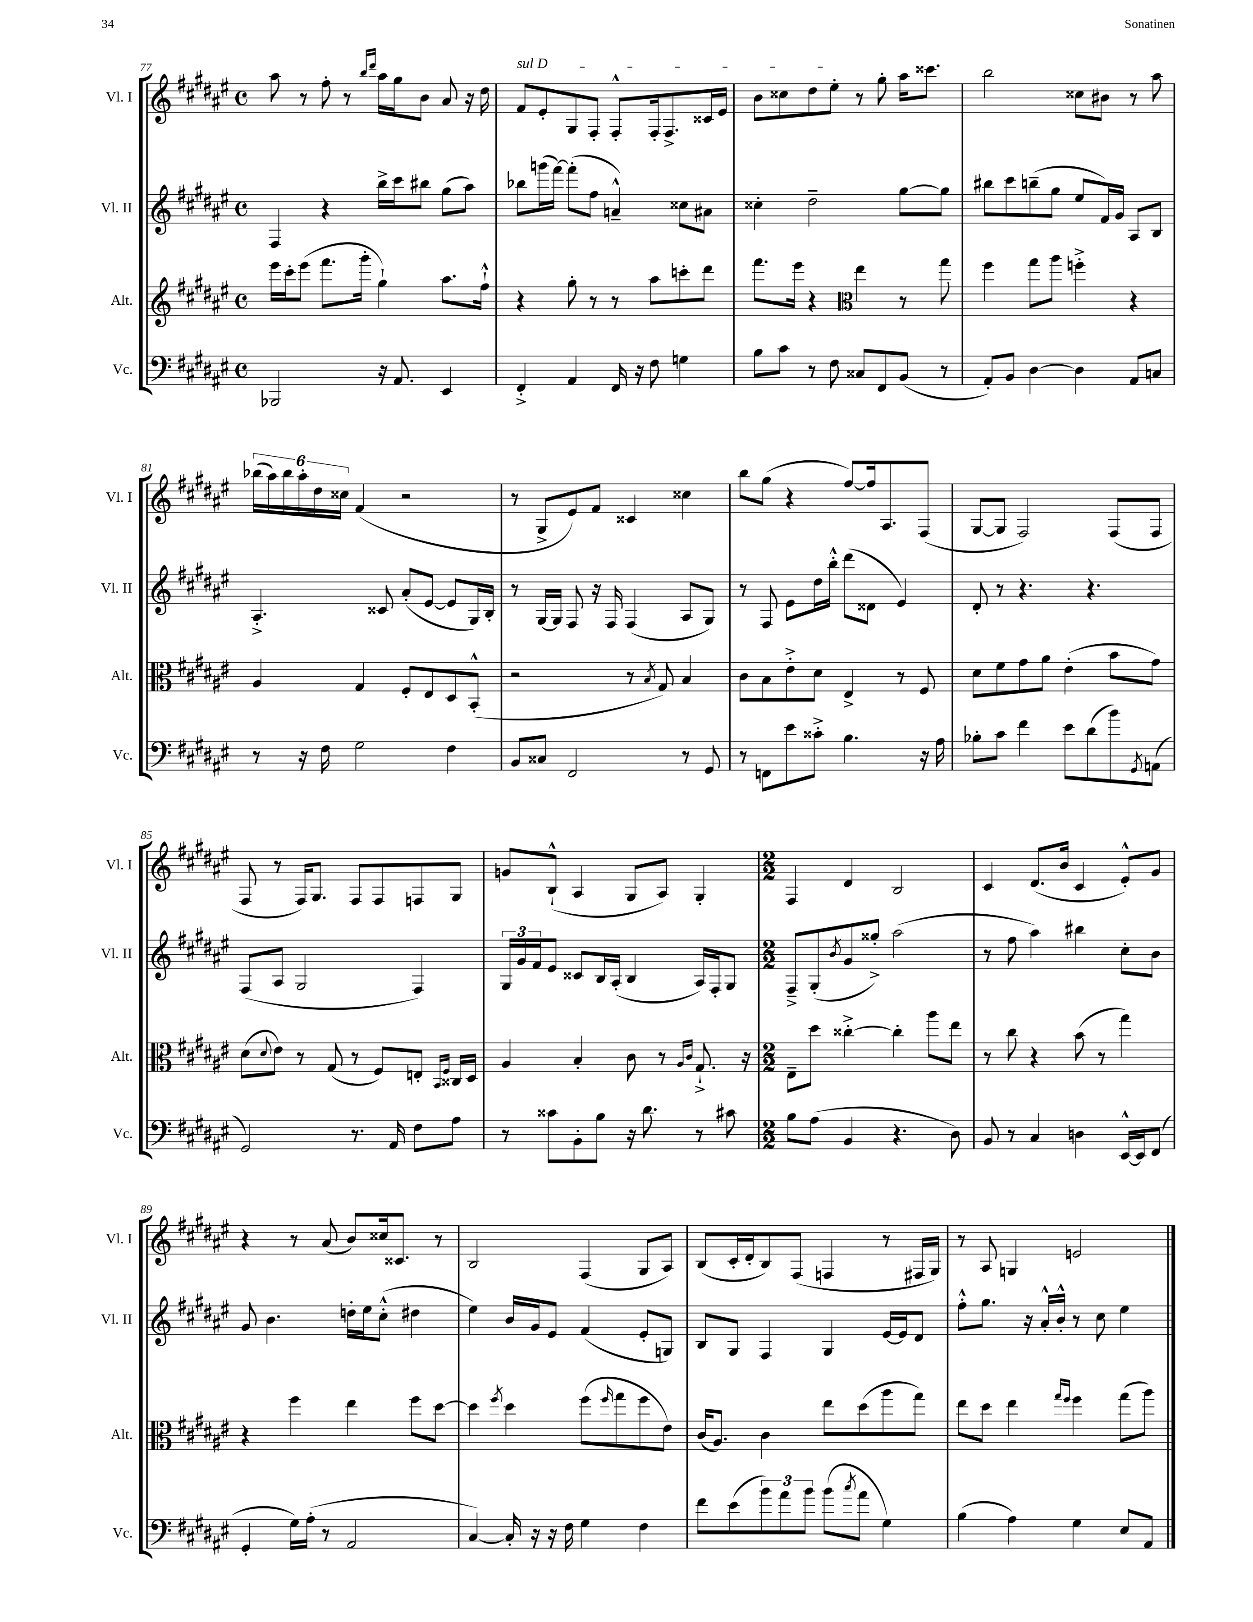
<<
\new StaffGroup <<
\new Staff = "s0" \with { instrumentName = "Vl. I" shortInstrumentName = "Vl. I" } {
    \clef treble \key fis \major \defaultTimeSignature \time 4/4
    ais''8 r8 fis''8-. r8 \grace { b''16 dis'''16 } ais''16 gis''16 b'8 ais'8 r16 dis''16 |
    \once \override TextSpanner.bound-details.left.text = \markup { \italic "sul D" } fis'8\startTextSpan eis'8-. gis8 fis8-. fis8-.-^ fis16-. fis8.-> cisis'16 eis'16 |
    b'8 cisis''8 dis''8 eis''8-.\stopTextSpan r8 gis''8-. ais''16 cisis'''8. |
    b''2 cisis''8 bis'8 r8 ais''8 |
    \tuplet 6/4 { bes''16( ais''16) bes''16 ais''16-. dis''16 cisis''16 } fis'4( r2 |
    r8 gis8-> eis'8) fis'8 cisis'4 cisis''4 |
    b''8 gis''8( r4 fis''8~) fis''16 ais8. fis8( |
    gis8~ gis8 fis2) fis8( fis8 |
    fis8 r8 fis16) gis8. fis8 fis8 f8 gis8 |
    g'8 b8-!-^( ais4 gis8 ais8) gis4-. |
    \numericTimeSignature \time 2/2 fis4 dis'4 b2 |
    cis'4 dis'8.( b'16 cis'4 eis'8-.-^) gis'8 |
    r4 r8 ais'8( b'8) cisis''16 cisis'8. r8 |
    b2 fis4( gis8 ais8) |
    b8( cis'16-. dis'16-. b8) fis8( f4 r8 fis16 gis16) |
    r8 ais8 g4 e'2 \bar "|." |
}
\new Staff = "s1" \with { instrumentName = "Vl. II" shortInstrumentName = "Vl. II" } {
    \clef treble \key fis \major \defaultTimeSignature \time 4/4
    fis4 r4 b''16-> cis'''16 bis''8 gis''8( ais''8) |
    bes''8 g'''16( fis'''16~) fis'''8-.( fis''8 a'4---^) cisis''8 ais'8 |
    cisis''4-. dis''2-- gis''8~ gis''8 |
    bis''8 cis'''8 b''8--( gis''8 eis''8 fis'16) gis'16 ais8 b8 |
    ais4.-.-> cisis'8 ais'8-.( eis'8~ eis'8 gis16) b16-. |
    r8 gis16~ gis16 fis8 r16 fis16 fis4( ais8 gis8) |
    r8 fis8 eis'8 dis''16 b''16-.-^ dis'''8( disis'8 eis'4) |
    dis'8-. r8 r4. r4. |
    fis8( ais8 gis2 fis4) |
    \tuplet 3/2 { gis16 gis'16 fis'16 } eis'8 cisis'8 b16 ais16-.( b4 ais16) fis16-. gis8 |
    \numericTimeSignature \time 2/2 fis8---> gis8-.( \acciaccatura { b'8 } gis'8 gisis''8-.->) ais''2( |
    r8 fis''8 ais''4) bis''4 cis''8-. b'8 |
    gis'8 b'4. d''16-. eis''16 cis''8-.-^( dis''4 |
    eis''4) b'16 gis'16 eis'8 fis'4( eis'8-. g8) |
    b8 gis8 fis4 gis4 eis'16~ eis'16 dis'8 |
    fis''8-.-^ gis''8. r16 ais'16-.-^ b'16-.-^ r8 cis''8 eis''4 \bar "|." |
}
\new Staff = "s2" \with { instrumentName = "Alt." shortInstrumentName = "Alt." } {
    \clef treble \key fis \major \defaultTimeSignature \time 4/4
    eis'''16 cis'''16-. eis'''8( fis'''8. gis'''16-. gis''4-!) ais''8. fis''16-!-^ |
    r4 gis''8-. r8 r8 ais''8 c'''8-. dis'''8 |
    fis'''8. eis'''16 r4 \clef alto eis''4 r8 gis''8 |
    fis''4 gis''8 ais''8 f''4-.-> r4 |
    ais4 gis4 fis8-. eis8 dis8 b,8-.-^( |
    r2 r8 \acciaccatura { b8 } gis8) b4 |
    cis'8 b8 eis'8-.-> dis'8 eis4-> r8 fis8 |
    dis'8 fis'8 gis'8 ais'8 eis'4-.( b'8 gis'8) |
    dis'8( \appoggiatura { dis'8 } eis'8) r8 gis8( r8 fis8) e8-. \grace { b,16 fis16 } cisis16 dis16 |
    ais4 b4-. cis'8 r8 \grace { ais16 cis'16 } gis8.-!-> r16 |
    \numericTimeSignature \time 2/2 eis8-- dis''8 cisis''4~-.-> cisis''4-. ais''8 eis''8 |
    r8 cis''8 r4 b'8( r8 gis''4) |
    r4 fis''4 eis''4 fis''8 dis''8~ |
    dis''4 \acciaccatura { fis''8 } dis''4 fis''8( \grace { fis''16 } gis''8 fis''8 eis'8) |
    cis'16( ais8.) cis'4 eis''8 dis''8( ais''8 gis''8) |
    eis''8 dis''8 eis''4 \grace { gis''16 fis''16 } fis''4 gis''8( ais''8) \bar "|." |
}
\new Staff = "s3" \with { instrumentName = "Vc." shortInstrumentName = "Vc." } {
    \clef bass \key fis \major \defaultTimeSignature \time 4/4
    bes,,2 r16 ais,8. eis,4 |
    fis,4-.-> ais,4 fis,16 r16 fis8 g4 |
    b8 cis'8 r8 fis8 cisis8 fis,8 b,8( r8 |
    ais,8-.) b,8 dis4~ dis4 ais,8 c8 |
    r8 r16 fis16 gis2 fis4 |
    b,8 cisis8 fis,2 r8 gis,8 |
    r8 f,8 eis'8 cisis'8-.-> b4. r16 ais16 |
    bes8-. cis'8 fis'4 eis'8 dis'8( b'8) \acciaccatura { gis,8 } a,8( |
    gis,2) r8. ais,16 fis8 ais8 |
    r8 cisis'8 b,8-. b8 r16 dis'8. r8 cis'8 |
    \numericTimeSignature \time 2/2 b8 ais8( b,4 r4. dis8) |
    b,8 r8 cis4 d4 eis,16~-^ eis,16 fis,8( |
    gis,4-. gis16) ais16-.( r8 ais,2 |
    cis4~) cis16-. r16 r16 fis16 gis4 fis4 |
    fis'8 eis'8( \tuplet 3/2 { b'8) ais'8 b'8 } b'8( \acciaccatura { cis''8 } ais'8 gis4) |
    b4( ais4) gis4 eis8 ais,8 \bar "|." |
}
>>
>>
\layout { \context { \Score currentBarNumber = #77 } }
